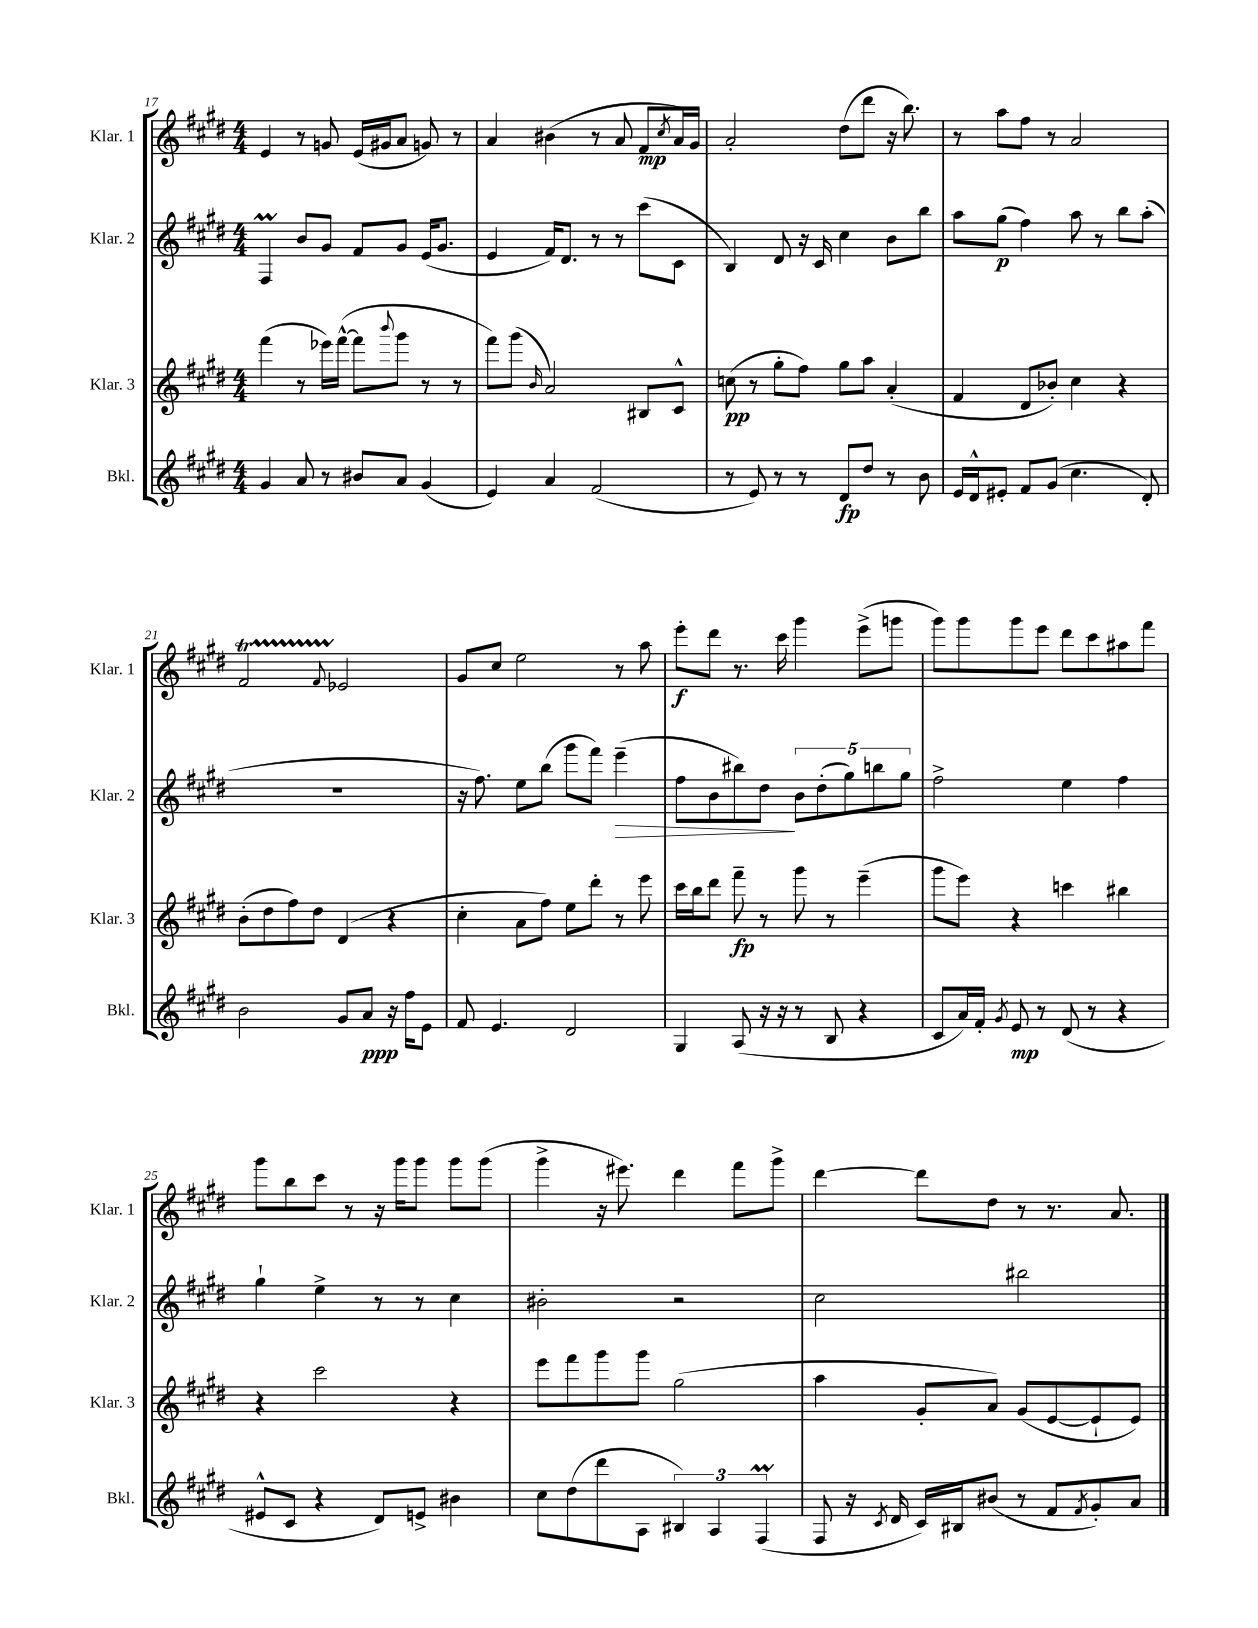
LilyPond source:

<<
\new StaffGroup <<
\new Staff = "s0" \with { instrumentName = "Klar. 1" shortInstrumentName = "Klar. 1" } {
    \clef treble \key e \major \numericTimeSignature \time 4/4
    e'4 r8 g'8 e'16( gis'16 a'8 g'8) r8 |
    a'4 bis'4( r8 a'8 fis'8\mp \acciaccatura { cis''8 } a'16) gis'16 |
    a'2-. dis''8( dis'''8 r16 b''8.) |
    r8 a''8 fis''8 r8 a'2 |
    fis'2\startTrillSpan \appoggiatura { fis'8 } ees'2\stopTrillSpan |
    gis'8 cis''8 e''2 r8 a''8 |
    e'''8-.\f dis'''8 r8. cis'''16 gis'''4 e'''8->( g'''8 |
    gis'''8) gis'''8 gis'''8 e'''8 dis'''8 cis'''8 ais''8 fis'''8 |
    gis'''8 b''8 cis'''8 r8 r16 gis'''16 gis'''8 gis'''8 gis'''8( |
    gis'''4-> r16 eis'''8.) dis'''4 fis'''8 gis'''8-> |
    dis'''4~ dis'''8 dis''8 r8 r8. a'8. \bar "|." |
}
\new Staff = "s1" \with { instrumentName = "Klar. 2" shortInstrumentName = "Klar. 2" } {
    \clef treble \key e \major \numericTimeSignature \time 4/4
    fis4\prall b'8 gis'8 fis'8 gis'8 e'16( gis'8. |
    e'4 fis'16) dis'8. r8 r8 cis'''8( cis'8 |
    b4) dis'8 r16 cis'16 cis''4 b'8 b''8 |
    a''8 gis''8\p( fis''4) a''8 r8 b''8 a''8-.( |
    R1 |
    r16 fis''8.) e''8 b''8( gis'''8 fis'''8) e'''4--\>( |
    fis''8 b'8 bis''8) dis''8\! \tuplet 5/4 { b'8 dis''8-.( gis''8) b''8 gis''8 } |
    fis''2-> e''4 fis''4 |
    gis''4-! e''4-> r8 r8 cis''4 |
    bis'2-. r2 |
    cis''2 bis''2 \bar "|." |
}
\new Staff = "s2" \with { instrumentName = "Klar. 3" shortInstrumentName = "Klar. 3" } {
    \clef treble \key e \major \numericTimeSignature \time 4/4
    fis'''4( r8 ees'''16) fis'''16~-^( fis'''8 \appoggiatura { b'''8 } gis'''8 r8 r8 |
    fis'''8) gis'''8( \grace { b'16 } a'2) bis8 cis'8-^ |
    c''8\pp( r8 gis''8-. fis''8) gis''8 a''8 a'4-.( |
    fis'4 dis'8 bes'8-.) cis''4 r4 |
    b'8-.( dis''8 fis''8) dis''8 dis'4( r4 |
    cis''4-. a'8 fis''8) e''8 dis'''8-. r8 e'''8 |
    cis'''16 b''16 dis'''8 fis'''8--\fp r8 gis'''8 r8 e'''4--( |
    gis'''8 e'''8) r4 c'''4 bis''4 |
    r4 cis'''2 r4 |
    e'''8 fis'''8 gis'''8 gis'''8 gis''2( |
    a''4 gis'8-. a'8) gis'8( e'8~ e'8-! e'8) \bar "|." |
}
\new Staff = "s3" \with { instrumentName = "Bkl." shortInstrumentName = "Bkl." } {
    \clef treble \key e \major \numericTimeSignature \time 4/4
    gis'4 a'8 r8 bis'8 a'8 gis'4( |
    e'4) a'4 fis'2( |
    r8 e'8) r8 r8 dis'8\fp dis''8 r8 b'8 |
    e'16 dis'16-^ eis'8-. fis'8 gis'8( cis''4. dis'8-.) |
    b'2 gis'8 a'8\ppp r16 fis''16 e'8 |
    fis'8 e'4. dis'2 |
    gis4 a8( r16 r16 r8 b8 r4 |
    cis'8 a'16) fis'16-. \acciaccatura { gis'8 } e'8\mp r8 dis'8( r8 r4 |
    eis'8-^ cis'8 r4 dis'8) e'8-> bis'4 |
    cis''8 dis''8( dis'''8 a8 \tuplet 3/2 { bis4) a4 fis4\prall( } |
    fis8 r16 \acciaccatura { cis'8 } dis'16 cis'16) bis16 bis'8( r8 fis'8 \acciaccatura { fis'8 } gis'8-.) a'8 \bar "|." |
}
>>
>>
\layout { \context { \Score currentBarNumber = #17 } }
